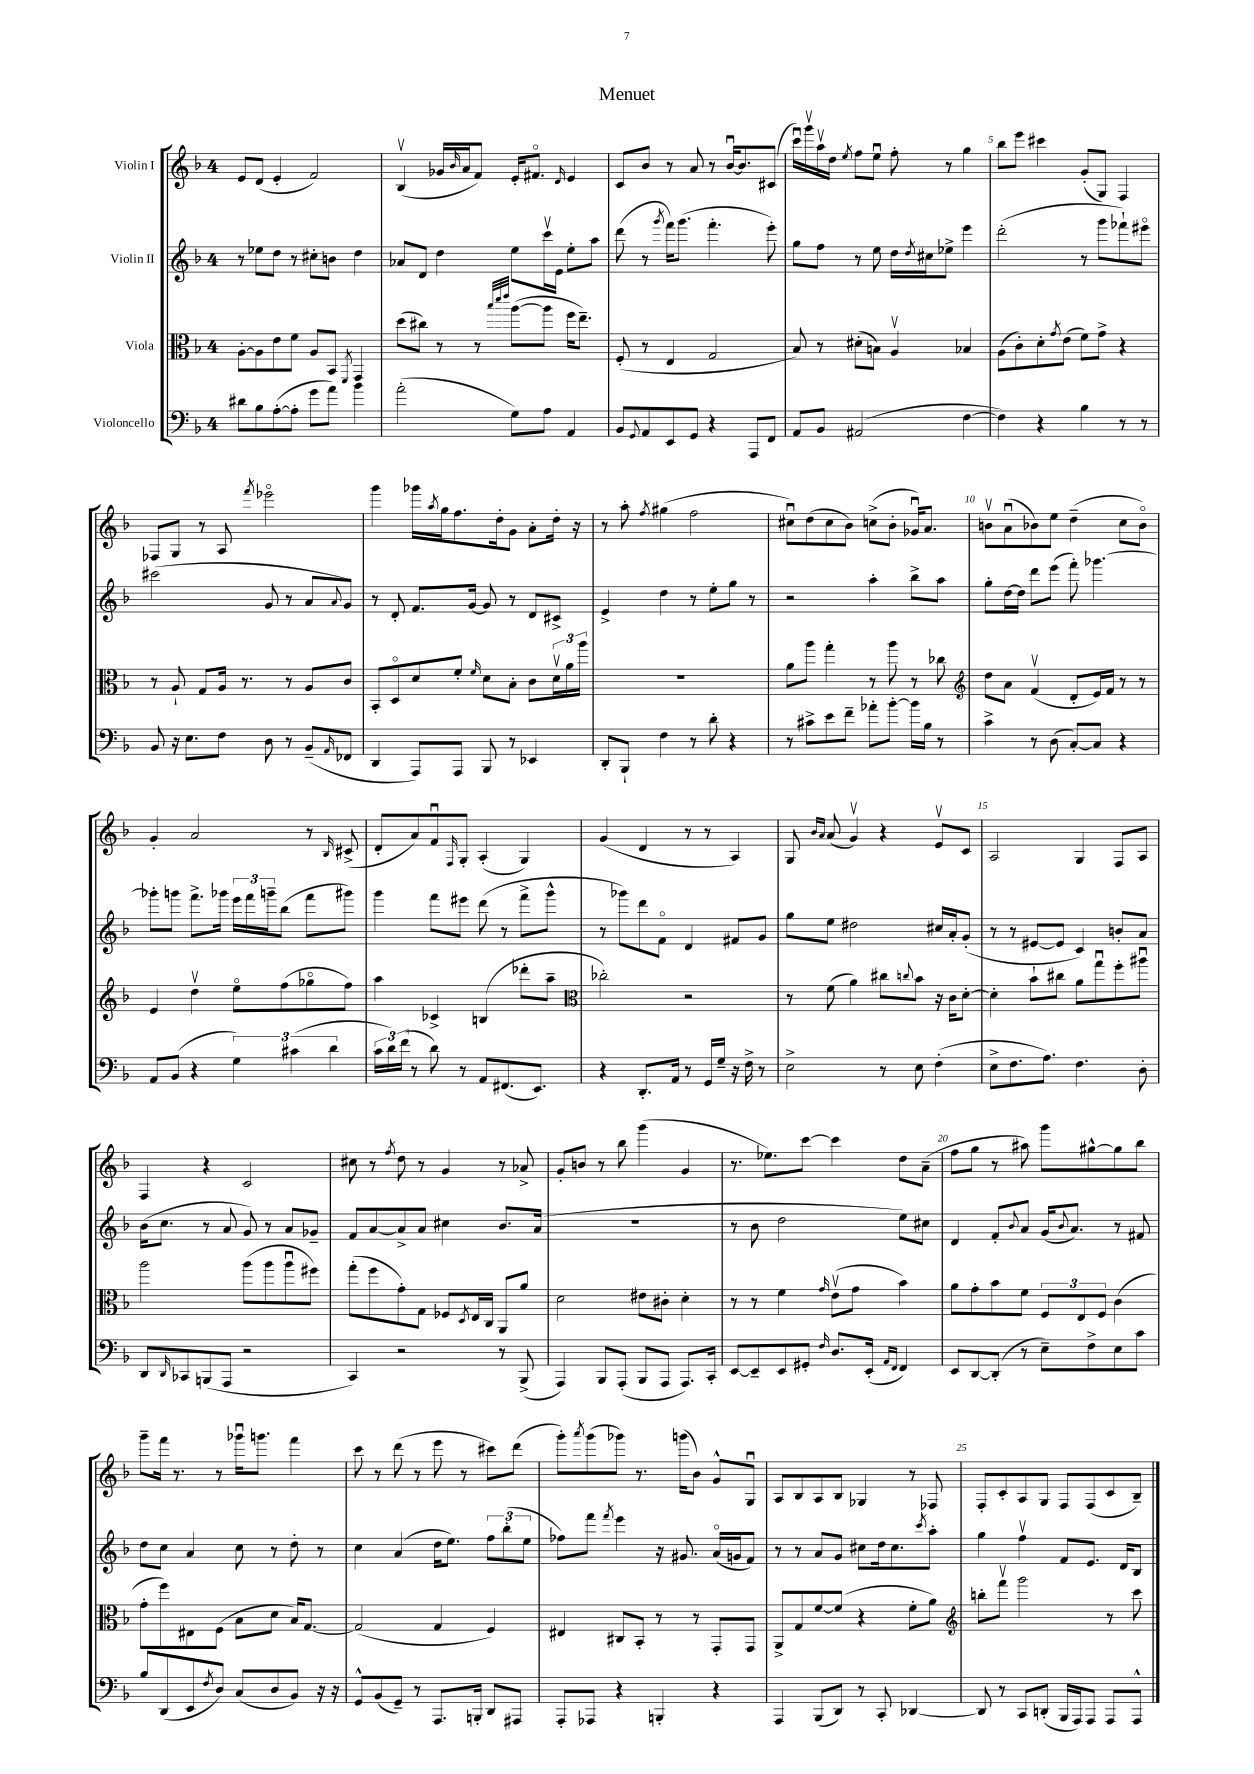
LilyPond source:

\header { title = "Menuet" }
<<
\new StaffGroup <<
\new Staff = "s0" \with { instrumentName = "Violin I" } {
    \clef treble \key f \major \once \override Staff.TimeSignature.style = #'single-digit \time 4/4
    e'8 d'8( e'4-. f'2) |
    bes4\upbow( ges'16 \grace { bes'16 } a'16 f'8) e'16-. fis'8.\flageolet \grace { d'16 } e'4 |
    c'8 bes'8 r8 a'8 r8 bes'16~\downbow bes'8. cis'8( |
    c'''16\downbow) g'''16\upbow a''16\upbow d''16 \acciaccatura { e''8 } f''8 e''8\downbow f''8-. r8 g''4 |
    bes''8 e'''8 cis'''4 g'8-.( g8) f4 |
    fes8 g8 r8 a8 \acciaccatura { f'''8 } ees'''2\flageolet |
    g'''4 ges'''16 \acciaccatura { a''8 } g''16 f''8. d''16-. g'8 a'8-. d''16-. r16 |
    r8 a''8-. \acciaccatura { f''8 } gis''4( f''2 |
    cis''8\downbow) d''8( cis''8 bes'8) c''8->( bes'8-. ges'16\downbow) a'8. |
    b'8\upbow a'8\downbow( bes'8) e''8 d''4--( c''8 bes'8\flageolet) |
    g'4-. a'2 r8 \grace { bes16 } cis'8->( |
    d'8-. a'8) f'8\downbow \grace { f16 } g8-. a4-.( g4) |
    g'4( d'4 r8 r8 a4) |
    g8 \grace { bes'16 a'16 } a'8( g'4\upbow) r4 e'8\upbow c'8 |
    a2 g4 f8 a8 |
    f4 r4 c'2 |
    cis''8 r8 \acciaccatura { f''8 } d''8 r8 g'4 r8 aes'8-> |
    g'8-. b'8 r8 bes''8 g'''4( g'4 |
    r8. ees''8.) c'''8~ c'''4 d''8 a'8--( |
    f''8 g''8 r8 ais''8) g'''8 gis''8~-^ gis''8 bes''8 |
    g'''8-- f'''16 r8. r8 ges'''16\downbow g'''8. f'''4 |
    c'''8 r8 d'''8( r8 e'''8 r8 cis'''8) d'''8( |
    g'''8-.) \acciaccatura { a'''8 } g'''8( ges'''8) r8. g'''16( bes'8) g'8-^ g8\downbow |
    a8 bes8 a8 bes8 ges4 r8 fes8 |
    f8-. c'8-. a8 g8 f8 f8( c'8 bes8--) \bar "|." |
}
\new Staff = "s1" \with { instrumentName = "Violin II" } {
    \clef treble \key f \major \once \override Staff.TimeSignature.style = #'single-digit \time 4/4
    r8 ees''8 d''8 r8 cis''8-. b'8 d''4 |
    aes'8 d'8 d''4 e''8 c'''16\upbow e'16 e''8-. a''8 |
    d'''8( r8 \acciaccatura { g'''8 } f'''16) g'''8.( f'''4.-. e'''8-.) |
    g''8 f''8 r8 e''8 d''16 \acciaccatura { d''8 } cis''16 ees''8-> e'''4 |
    d'''2-.( r8 g'''8 fes'''8-!) eis'''8\flageolet |
    cis'''2( g'8 r8 a'8 \appoggiatura { a'8 } g'8) |
    r8 d'8-. f'8. g'16~ g'8 r8 d'8 cis'8-> |
    e'4-> d''4 r8 e''8-. g''8 r8 |
    r2 a''4-. bes''8-> a''8 |
    g''8-. d''16~ d''16 d'''8 e'''8( f'''8-.) ges'''4.~ |
    ges'''8-. g'''8 f'''8.-> ges'''16 \tuplet 3/2 { e'''16 f'''16 g'''16-- } bes''8( f'''8 gis'''8) |
    g'''4 f'''8 eis'''8 d'''8( r8 f'''8-> g'''8-^ |
    r8 ges'''8) d'''8 f'8\flageolet d'4 fis'8 g'8 |
    g''8 e''8 dis''2 cis''16 a'16-. g'8-.( |
    r8 r8 eis'8~ eis'8 c'4) b'8-. a'8 |
    bes'16( c''8. r8 a'8 g'8) r8 a'8 ges'8-- |
    f'8 a'8~ a'8-> a'8 cis''4 bes'8. a'16( |
    R1 |
    r8 bes'8 d''2 e''8) cis''8 |
    d'4 f'8-. \appoggiatura { bes'8 } a'8 g'16( \appoggiatura { bes'8 } a'8.) r8 fis'8 |
    d''8 c''8 a'4 c''8 r8 d''8-. r8 |
    c''4 a'4( d''16 e''8.) \tuplet 3/2 { f''8 bes''8-.( e''8 } |
    fes''8) f'''8 \acciaccatura { f'''8 } e'''4 r16 gis'8. a'16\flageolet( g'16 f'8) |
    r8 r8 a'8 g'8 cis''8 d''16 cis''8. \acciaccatura { c'''8 } a''8-. |
    g''4 f''4\upbow f'8 e'8. d'16 bes8 \bar "|." |
}
\new Staff = "s2" \with { instrumentName = "Viola" } {
    \clef alto \key f \major \once \override Staff.TimeSignature.style = #'single-digit \time 4/4
    a8~-. a8 e'8 f'8 a8 bes,8 \acciaccatura { f,8 } g,4 |
    d''8( cis''8) r8 r8 \grace { bes''32 d'''32 e'''32 } a''8~( a''8 f''16 e''8.--) |
    f8-.( r8 e4 g2 |
    bes8) r8 dis'8-.( b8) a4\upbow bes4 |
    a8( c'8-.) d'8-. \acciaccatura { g'8 } e'8( f'8) g'8-> r4 |
    r8 a8-! g8 a16 r8. r8 a8 c'8 |
    bes,8-. d8\flageolet d'8 f'8-. \grace { f'16 } d'8 bes8-. c'8 \tuplet 3/2 { d'16\upbow a'16 a''16 } |
    R1 |
    a'8 a''8 g''4-. r8 a''8 r8 ces''8 |
    \clef treble d''8 a'8 f'4\upbow( d'8-. e'16) f'16 r8 r8 |
    e'4 d''4\upbow e''8\flageolet f''8( ges''8\flageolet f''8) |
    a''4 ces'4-> b4( des'''8-. a''8-- |
    \clef alto ces''2-.) r2 |
    r8 f'8( a'4) cis''8 \appoggiatura { c''8 } bes'8 r16 c'16 d'8~-. |
    d'4-. bes'8-! cis''8 a'8 g''8\downbow f''8-. ais''8\downbow |
    a''2 a''8( a''8 a''8\downbow fis''8) |
    g''8-.( f''8 g'8-.) g8 fes8 \acciaccatura { d8 } e16 c16 a,8 a'8 |
    d'2 eis'8 cis'8-. d'4-. |
    r8 r8 f'4 \grace { g'16 } e'8\upbow( g'8 bes'4) |
    a'8 g'8-. bes'8 f'8 \tuplet 3/2 { f8 e8 f8 } c'4( |
    g'8-. f''8) eis8 f8( bes8 d'8 bes16) g8.~ |
    g2( g4 f4) |
    eis4 cis8 bes,8-. r8 r8 g,8-. g,8 |
    a,8-> g8 f'8~ f'8( r4 f'8-. a'8) |
    \clef treble b''8-. f'''8\upbow g'''2 r8 c'''8 \bar "|." |
}
\new Staff = "s3" \with { instrumentName = "Violoncello" } {
    \clef bass \key f \major \once \override Staff.TimeSignature.style = #'single-digit \time 4/4
    dis'8 bes8 a8~-.( a8-. g'8 a'8) bes'4 |
    a'2-.( g8) a8 a,4 |
    bes,8 \appoggiatura { g,8 } a,8 e,8 g,8 r4 a,,8 f,8 |
    a,8 bes,8 ais,2( f4~ |
    f4) r4 bes4 r8 r8 |
    bes,8 r16 e8. f8 d8 r8 bes,8--( \grace { a,16 } fes,8 |
    d,4 a,,8) a,,8 bes,,8 r8 ees,4 |
    d,8-. bes,,8-! f4 r8 d'8-. r4 |
    r8 cis'8-> e'8 f'8-- aes'8-. bes'8~-. bes'16 bes16 r8 |
    c'4-> r8 d8( c8~-.) c8 r4 |
    a,8 bes,8( r4 \tuplet 3/2 { g4) cis'4( d'4 } |
    \tuplet 3/2 { c'16 d'16) f'16( } r8 d'8) r8 a,8 fis,8.( e,8.) |
    r4 d,8.-. a,16 r8 g,16 g16-- r16 f16-> r8 |
    e2-> r8 e8 f4-.( |
    e8-> f8. a8.) f4. d8-. |
    d,8 \grace { d,16 } ces,8 b,,8( a,,8 r2 |
    c,4) r2 r8 bes,,8->( |
    a,,4) bes,,8 a,,8-.( bes,,8 a,,8 a,,8.) c,16-. |
    e,8~ e,8-- e,8 gis,8-. \grace { f16 } d8. e,16-.( \grace { a,16 f,16 } f,4) |
    e,8 d,8~ d,8-.( r8 e8--) f8-> e8 c'8 |
    bes8 d,8( e,8 \acciaccatura { f8 } d8) c8( d8 bes,8) r16 r16 |
    g,8-^ bes,8( g,8--) r8 a,,8. b,,16-. d,8 ais,,8 |
    a,,8-. aes,,8 r4 b,,4-. r4 |
    a,,4 bes,,8( d,8) r8 c,8-. des,4~ |
    des,8 r8 c,8 d,8-.( bes,,16 a,,16) a,,8 a,,8 a,,8-^ \bar "|." |
}
>>
>>
\layout { \context { \Score \override BarNumber.break-visibility = ##(#f #t #t) barNumberVisibility = #(every-nth-bar-number-visible 5) } }
